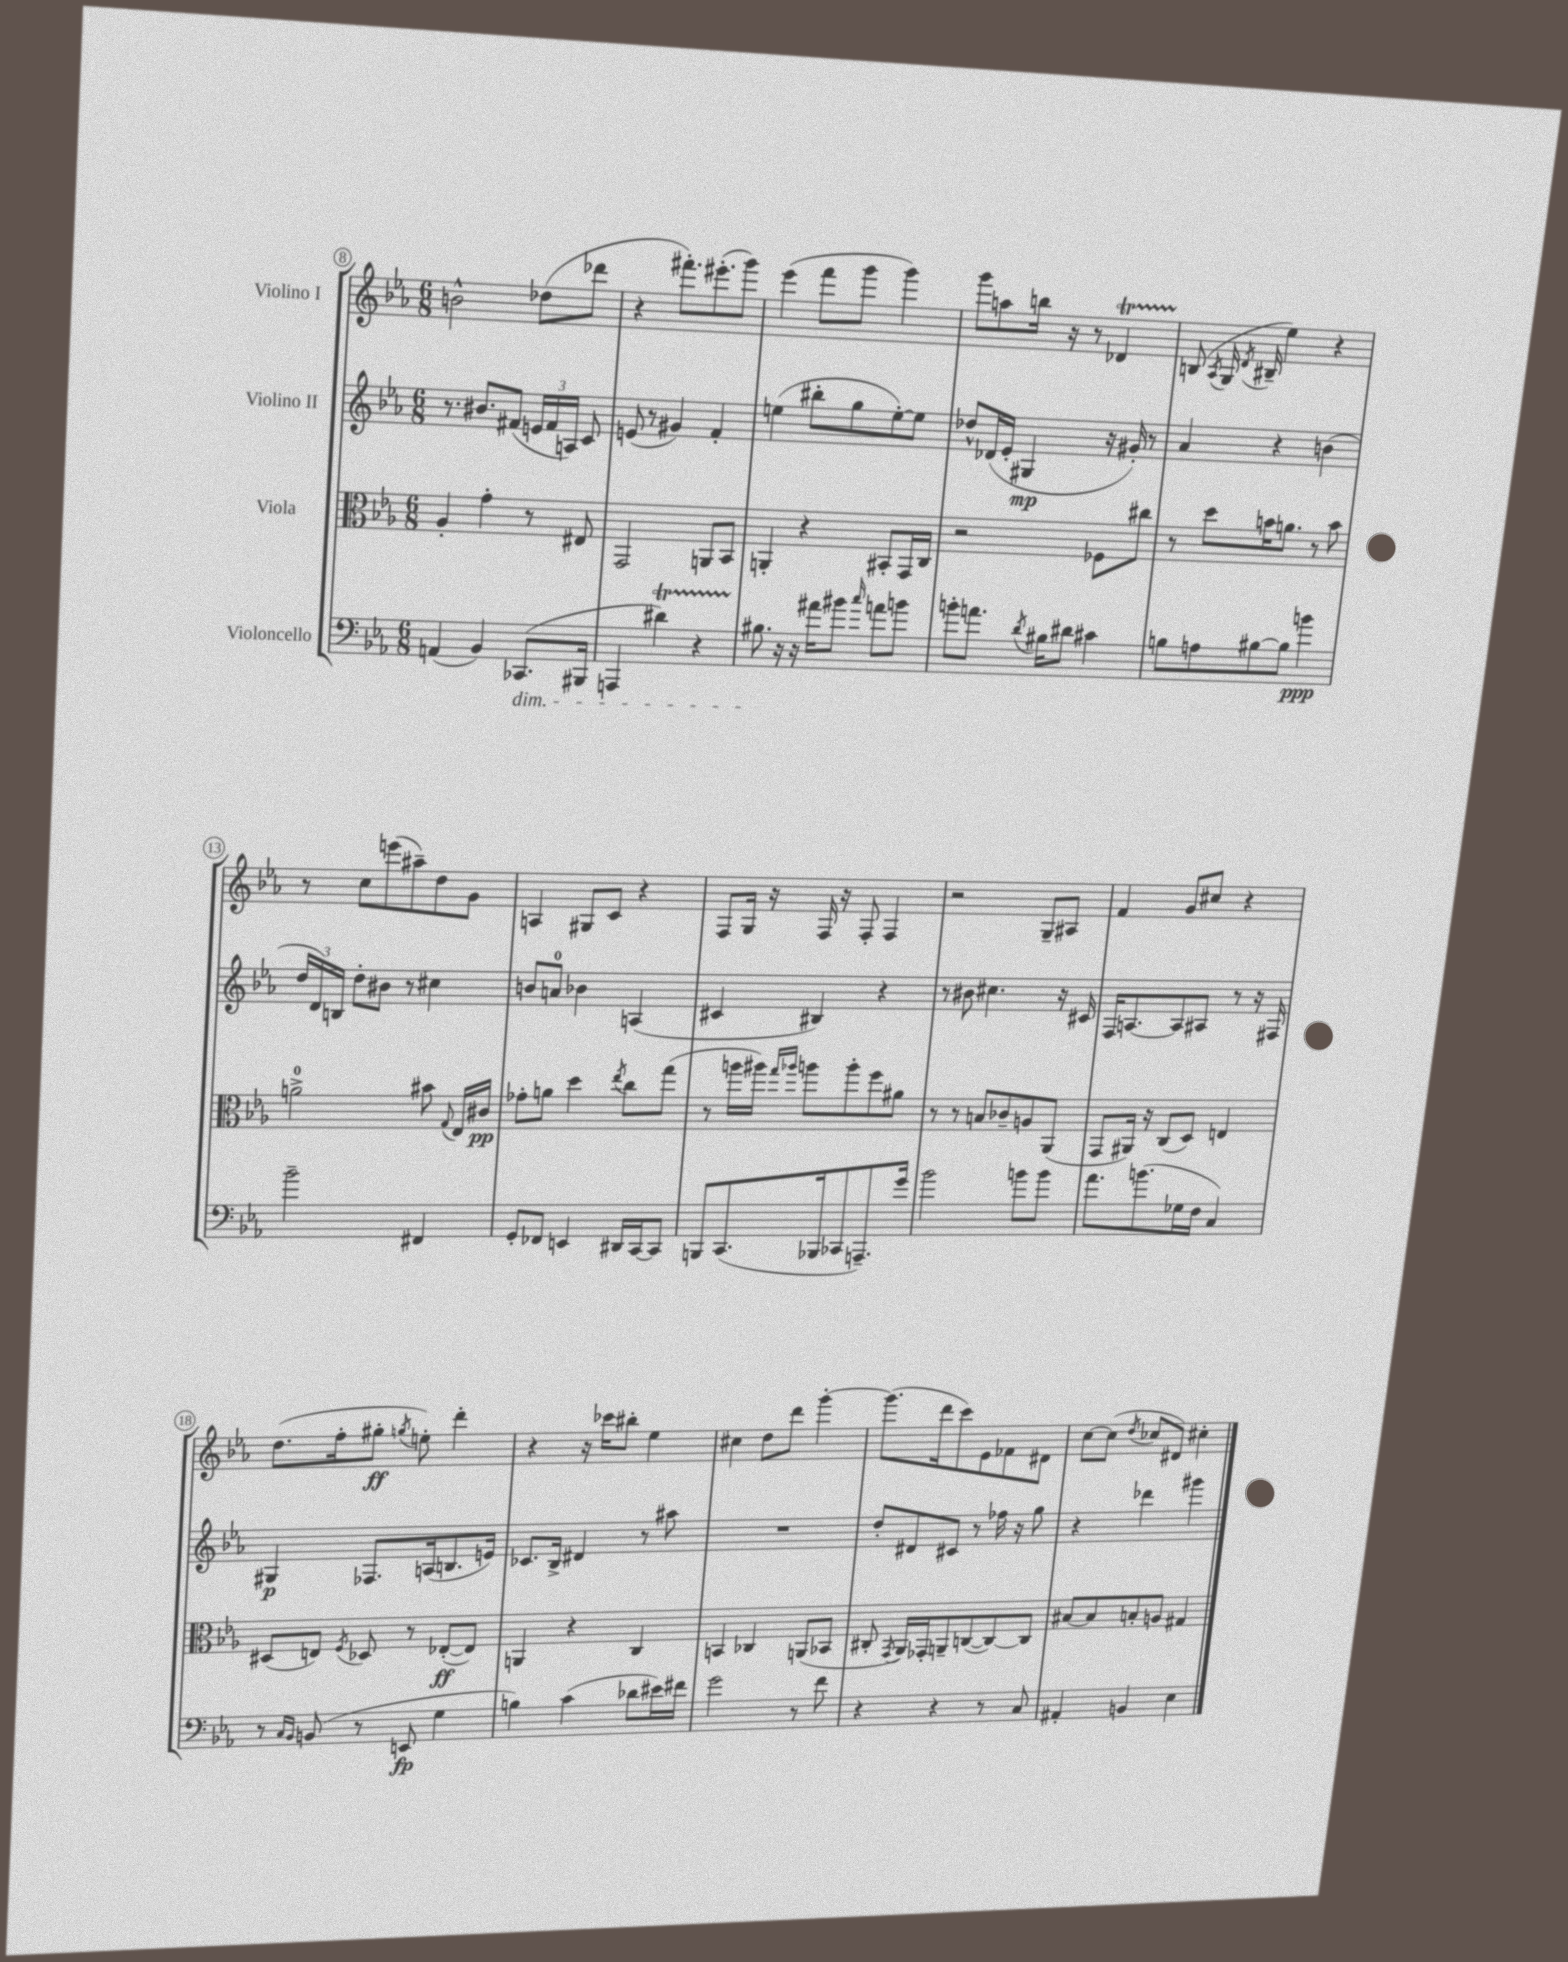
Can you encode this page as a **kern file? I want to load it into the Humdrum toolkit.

**kern	**dynam	**kern	**dynam	**kern	**dynam	**kern	**dynam
*part4	*part4	*part3	*part3	*part2	*part2	*part1	*part1
*staff4	*staff4	*staff3	*staff3	*staff2	*staff2	*staff1	*staff1
*I"Violoncello	*	*I"Viola	*	*I"Violino II	*	*I"Violino I	*
*clefF4	*	*clefC3	*	*clefG2	*	*clefG2	*
*k[b-e-a-]	*	*k[b-e-a-]	*	*k[b-e-a-]	*	*k[b-e-a-]	*
*M6/8	*	*M6/8	*	*M6/8	*	*M6/8	*
=8	=8	=8	=8	=8	=8	=8	=8
(4AAn/	.	4A-'/	.	8.r	.	2bn^^\	.
.	.	.	.	8.b#X/L	.	.	.
4BB-/)	.	4g'\	.	.	.	.	.
.	.	.	.	(8f#X/J	.	.	.
!LO:TX:b:i:t=dim.	!	!	!	!	!	!	!
(8.CC-X/L	.	8r	.	24en/LL	.	(8dd-X\L	.
.	.	.	.	24f#/	.	.	.
.	.	.	.	24An/JJ)	.	.	.
.	.	8E#X/	.	8c/	.	8ddd-X\J	.
16BBB#X/Jk	.	.	.	.	.	.	.
=9	=9	=9	=9	=9	=9	=9	=9
4AAAn/	.	2GG/	.	(8en/	.	4r	.
.	.	.	.	8r	.	.	.
4d#Xt\)	.	.	.	4g#X/)	.	8.fff#X'\L)	.
.	.	.	.	.	.	(8.eee#X'\	.
4r	.	8AAn/L	.	4f'/	.	.	.
.	.	8BB-/J	.	.	.	8ggg\J)	.
=10	=10	=10	=10	=10	=10	=10	=10
8.B#X\	.	4AAn'/	.	(4een\	.	(4eee-\	.
16r	.	.	.	.	.	.	.
16r	.	4r	.	8bb#X'\L	.	8fff\L	.
16a#X\KL	.	.	.	.	.	.	.
8b#X\J	.	.	.	8gg\	.	8ggg\J	.
16qqcc/	.	.	.	.	.	.	.
8an\L	.	8BB#X'/L	.	[8ee'\)	.	4ggg\)	.
8bn\J	.	16GG/L	.	8ee\J]	.	.	.
.	.	16C/JJ	.	.	.	.	.
=11	=11	=11	=11	=11	=11	=11	=11
8bn'\L	.	2r	.	8dd-X^^/L	.	8ggg\L	.
8.an\J	.	.	.	(16d-X/L	.	8aan\	.
.	.	.	.	16e-'/JJ	.	.	.
.	.	.	.	4G#X/	mp	16bbn\Jk	.
8qd/	.	.	.	.	.	.	.
16B#X\KL	.	.	.	.	.	16r	.
8d#X\J	.	.	.	.	.	8r	.
4c#X\	.	8F-X\L	.	16r	.	4d-XT/	.
.	.	.	.	16g#X'/)	.	.	.
.	.	8cc#X\J	.	8r	.	.	.
=12	=12	=12	=12	=12	=12	=12	=12
8Bn\L	.	8r	.	4a-/	.	(8Bn/	.
.	.	.	.	.	.	8qA-/	.
8An\	.	8dd\L	.	.	.	16G/	.
.	.	.	.	.	.	8qd/	.
.	.	.	.	.	.	16B#X~/	.
[8B#X\	.	16bn\K	.	4r	.	4ee-\)	.
.	.	8.an\J	.	.	.	.	.
8B#\J]	.	.	.	.	.	.	.
4bn\	ppp	8r	.	(4bn\	.	4r	.
.	.	8b\	.	.	.	.	.
!!LO:LB:g=z
=13	=13	=13	=13	=13	=13	=13	=13
2b-~\	.	2an^\	.	24dd/LL	.	8r	.
.	.	.	.	24d/)	.	.	.
.	.	.	.	24Bn/JJ	.	.	.
.	.	.	.	8dd'\L	.	8cc\L	.
.	.	.	.	8b#X\J	.	(8eeen\	.
.	.	.	.	8r	.	8aa#X~\)	.
4FF#X/	.	8b#X\	.	4cc#X\	.	8dd\	.
.	.	8qqG/	.	.	.	.	.
.	.	16E-/LL	.	.	.	8g\J	.
.	.	16c#X/JJ	pp	.	.	.	.
=14	=14	=14	=14	=14	=14	=14	=14
8GG'/L	.	8g-X'\L	.	8bn/L	.	4An/	.
8FF-X/J	.	8an\J	.	8an/J	.	.	.
4EEn/	.	4dd\	.	4b-X\	.	8G#X/L	.
.	.	.	.	.	.	8c/J	.
.	.	8qee-/	.	.	.	.	.
16DD#X/LL	.	8cc\L	.	(4An/	.	4r	.
[16CC/J	.	.	.	.	.	.	.
8CC/J]	.	(8gg\J	.	.	.	.	.
=15	=15	=15	=15	=15	=15	=15	=15
8BBBn/L	.	8r	.	4c#X/	.	8F/L	.
(8.CC/	.	16aan\LL	.	.	.	16G/Jk	.
.	.	16aa#X\JJ)	.	.	.	16r	.
.	.	16qqgg/LL	.	.	.	.	.
.	.	16qqaa-X/JJ	.	.	.	.	.
.	.	8aan\L	.	4B#X/)	.	16F/	.
16BBB-X/k	.	.	.	.	.	16r	.
8CC-X/	.	8aa'\	.	.	.	8F'/	.
8.AAAn~/)	.	8ff\	.	4r	.	4F/	.
.	.	8a#X\J	.	.	.	.	.
16g/Jk	.	.	.	.	.	.	.
=16	=16	=16	=16	=16	=16	=16	=16
2b-\	.	8r	.	8r	.	2r	.
.	.	8r	.	8b#X\	.	.	.
.	.	8Bn/L	.	4.cc#X\	.	.	.
.	.	8c-X~/	.	.	.	.	.
8bn\L	.	8An/	.	.	.	8G~/L	.
8b\J	.	(8AA-/J	.	16r	.	8A#X/J	.
.	.	.	.	16c#X/	.	.	.
=17	=17	=17	=17	=17	=17	=17	=17
8.a-\L	.	8GG/L	.	16F/KL	.	4f/	.
.	.	.	.	[8.An/	.	.	.
.	.	16AA#X/Jk)	.	.	.	.	.
(8.bn\	.	16r	.	.	.	.	.
.	.	(8C/L	.	8A/]	.	8g/L	.
16G-X\L	.	8D/J)	.	8A#X/J	.	8cc#X/J	.
16F\JJ	.	.	.	.	.	.	.
4C/)	.	4En/	.	8r	.	4r	.
.	.	.	.	16r	.	.	.
.	.	.	.	16F#X/	.	.	.
!!LO:LB:g=z
=18	=18	=18	=18	=18	=18	=18	=18
8r	.	(8D#X/L	.	4G#X/	p	(8.dd\L	.
16qqC/LL	.	.	.	.	.	.	.
16qqBB-/JJ	.	.	.	.	.	.	.
(8BBn/	.	8En/J)	.	.	.	.	.
.	.	.	.	.	.	16ff'\k	.
.	.	8qF/	.	.	.	.	.
8r	.	8D-X/	.	8.F-X/L	.	8gg#X'\J	ff
.	.	.	.	.	.	8qggn/	.
8EEn/	fp	8r	.	.	.	8een'\)	.
.	.	.	.	(16An/k	.	.	.
4G\	.	([8E-X'/L	ff	8.Bn/	.	4ddd'\	.
.	.	8E-/J])	.	.	.	.	.
.	.	.	.	16en/Jk)	.	.	.
=19	=19	=19	=19	=19	=19	=19	=19
4Bn\)	.	4AAn/	.	8.c-X/L	.	4r	.
.	.	.	.	16B-^/Jk	.	.	.
(4c\	.	4r	.	4d#X/	.	16r	.
.	.	.	.	.	.	16ccc-X\KL	.
.	.	.	.	.	.	8bb#X'\J	.
8d-X\L	.	4C/	.	8r	.	4ee-\	.
16e#X\L)	.	.	.	8aa#X\	.	.	.
16f#X\JJ	.	.	.	.	.	.	.
=20	=20	=20	=20	=20	=20	=20	=20
2g\	.	4BBn/	.	2.r	.	4cc#X\	.
.	.	4C-X/	.	.	.	8dd\L	.
.	.	.	.	.	.	8ddd\J	.
8r	.	(8AAn/L	.	.	.	[4ggg'\	.
8f\	.	8BB-X/J	.	.	.	.	.
=21	=21	=21	=21	=21	=21	=21	=21
4r	.	8C#X'/	.	8dd'/L	.	(8.ggg\L]	.
.	.	8qGG/	.	.	.	.	.
.	.	16AA-/LL)	.	8d#X/	.	.	.
.	.	16GG-X'/J	.	.	.	16ddd\k	.
4r	.	8AAn~/	.	8c#X/J	.	8ccc\)	.
.	.	([8Cn/	.	8r	.	8e-\	.
8r	.	8C/_)	.	16ff-X\	.	8f-X\	.
.	.	.	.	16r	.	.	.
8C/	.	8C/J]	.	8gg\	.	8d#X\J	.
=22	=22	=22	=22	=22	=22	=22	=22
4AA#X'/	.	[8B#X/L	.	4r	.	[8cc\L	.
.	.	8B#/]	.	.	.	(8cc\J]	.
.	.	.	.	.	.	8qdd/	.
4BBn/	.	8Bn'/	.	4ddd-X\	.	8cc-X/L	.
.	.	8An/J	.	.	.	8d#X/J)	.
4E-\	.	4G#X/	.	4ggg#X\	.	4cc#X'\	.
==	==	==	==	==	==	==	==
*-	*-	*-	*-	*-	*-	*-	*-
